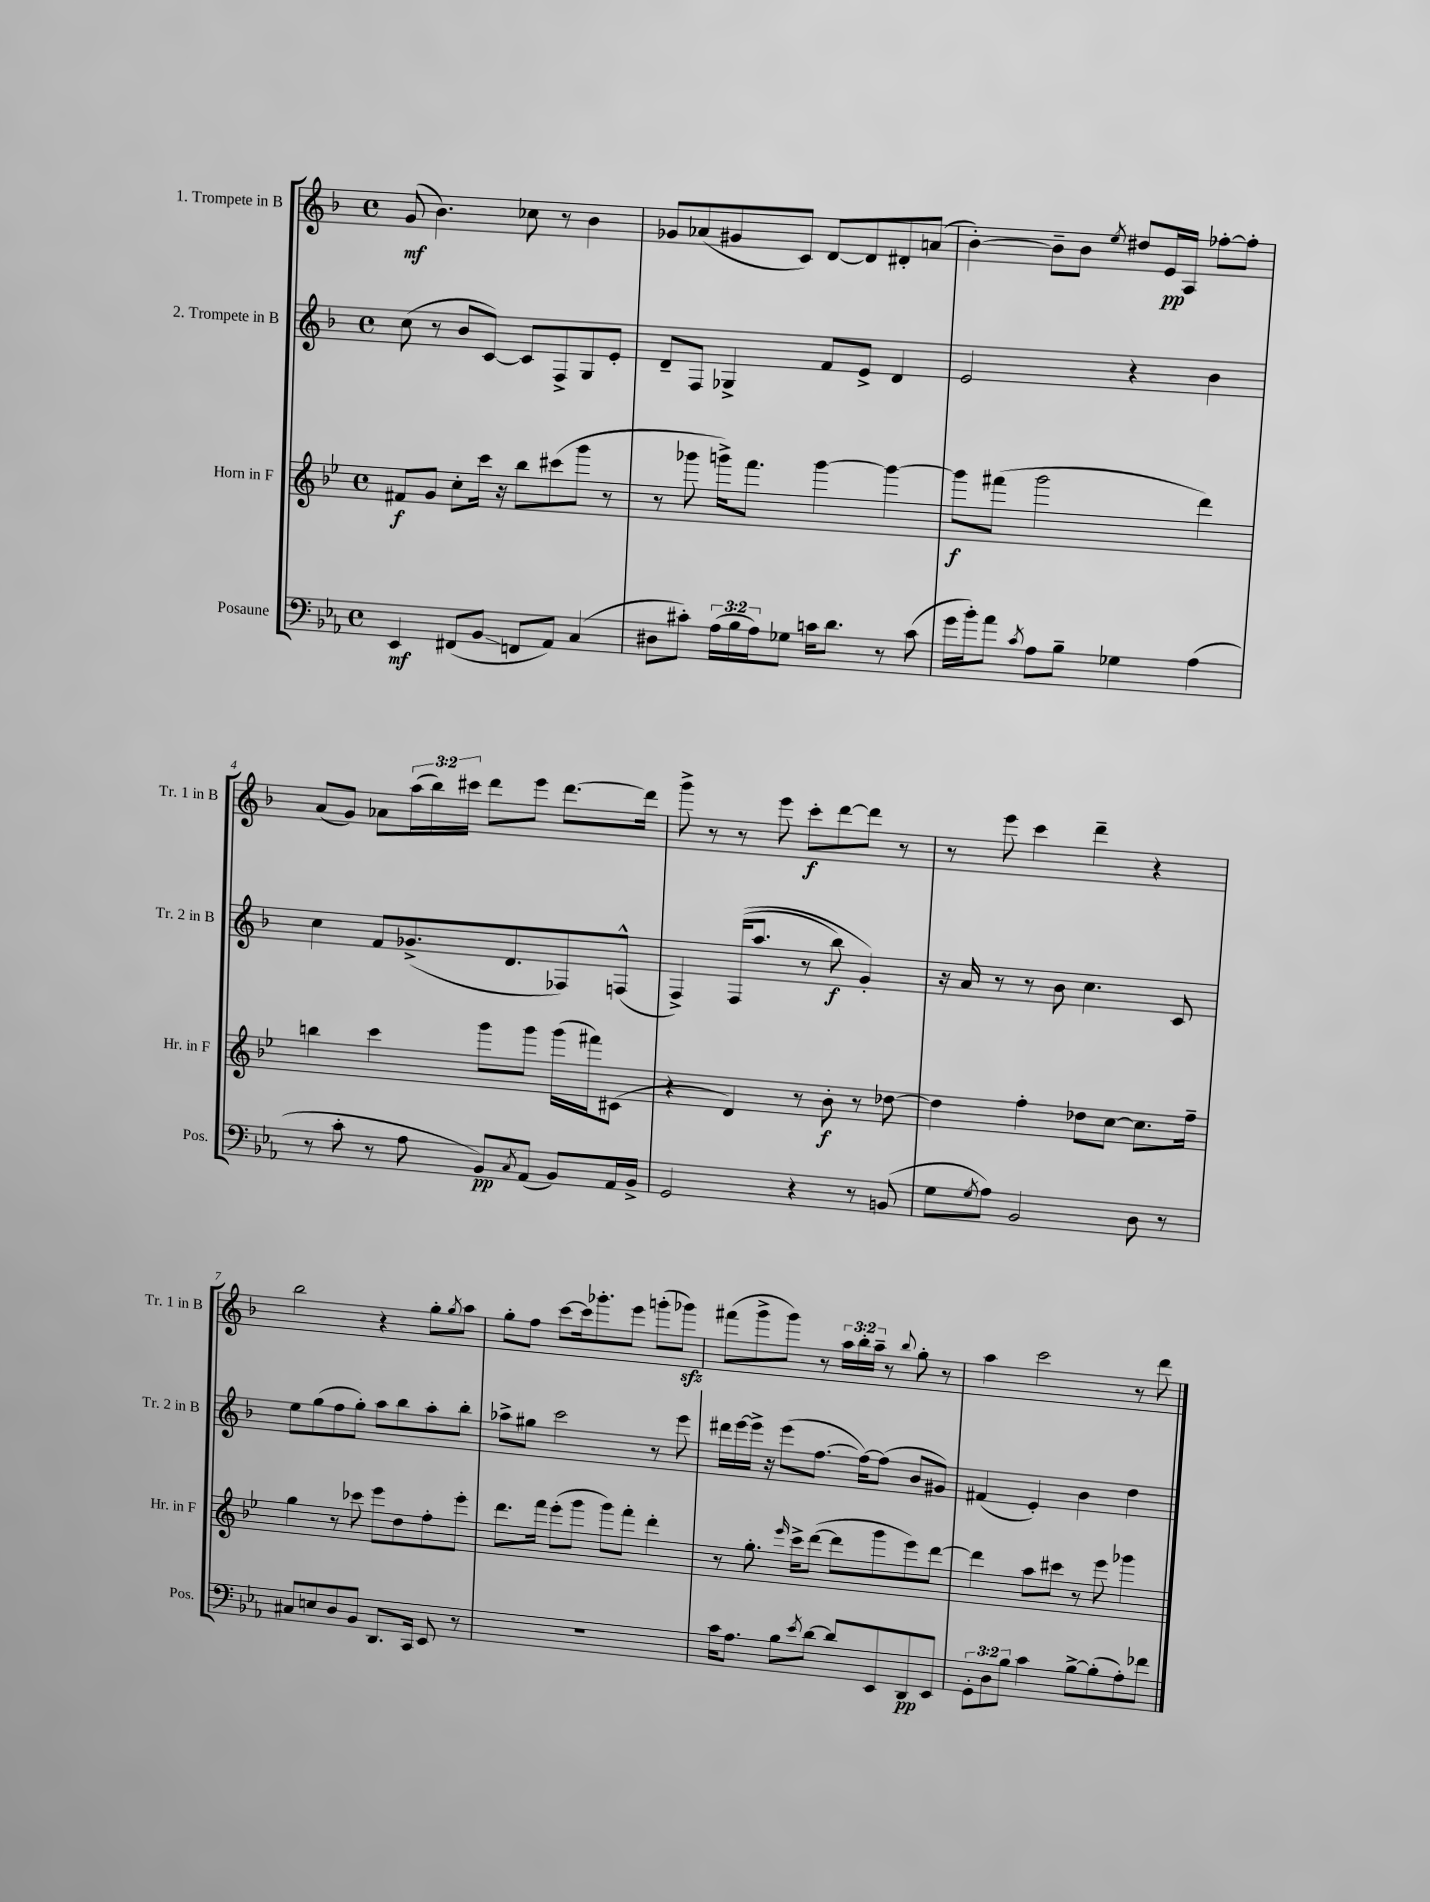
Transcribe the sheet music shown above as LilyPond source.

<<
\new StaffGroup <<
\new Staff = "s0" \with { instrumentName = "1. Trompete in B" shortInstrumentName = "Tr. 1 in B" } {
    \clef treble \key f \major \defaultTimeSignature \time 4/4 \override Staff.TupletNumber.text = #tuplet-number::calc-fraction-text
    g'8\mf( bes'4.) ces''8 r8 bes'4 |
    ges'8 aes'8( gis'8 c'8) d'8~ d'8 dis'8-. a'8( |
    bes'4~-.) bes'8-- bes'8 \acciaccatura { e''8 } dis''8 e'16\pp a16 fes''8~-. fes''8-. |
    a'8( g'8) aes'8 \tuplet 3/2 { a''16( bes''16) cis'''16 } d'''8 e'''8 d'''8.~ d'''16 |
    g'''8-> r8 r8 e'''8 c'''8-.\f d'''8~ d'''8 r8 |
    r8 e'''8 c'''4 d'''4-- r4 |
    bes''2 r4 g''8-. \acciaccatura { g''8 } a''8 |
    g''8-. f''8 c'''8~ c'''16 ges'''8.-. e'''8 g'''8-.( ges'''8\sfz) |
    fis'''8( g'''8-> g'''8) r8 \tuplet 3/2 { a''16 bes''16-. a''16-- } r8 \appoggiatura { bes''8 } g''8-. r8 |
    a''4 c'''2 r8 d'''8 \bar "|." |
}
\new Staff = "s1" \with { instrumentName = "2. Trompete in B" shortInstrumentName = "Tr. 2 in B" } {
    \clef treble \key f \major \defaultTimeSignature \time 4/4
    c''8( r8 bes'8 c'8~) c'8 f8-> g8 e'8-. |
    d'8-- f8 ges4-> f'8 e'8-> d'4 |
    e'2 r4 bes'4 |
    c''4 f'8 ges'8.->( d'8. fes8) f8-^( |
    f4->) f16(\( a''8. r8 bes''8\f) g'4-.\) |
    r16 a'16 r8 r8 bes'8 c''4. c'8 |
    e''8 g''8( f''8 g''8-.) a''8 bes''8 a''8-. bes''8-. |
    aes''8-> gis''8 c'''2 r8 e'''8 |
    dis'''16 e'''16~ e'''16-> r16 e'''8( f''8.~ f''16~) f''8( bes'8 gis'8) |
    fis'4( e'4-.) bes'4 d''4 \bar "|." |
}
\new Staff = "s2" \with { instrumentName = "Horn in F" shortInstrumentName = "Hr. in F" } {
    \clef treble \key bes \major \defaultTimeSignature \time 4/4
    fis'8\f g'8 c''8-. c'''16 r16 bes''8 cis'''8( g'''8 r8 |
    r8 ges'''8 g'''16->) f'''8. g'''4~ g'''4~ |
    g'''8\f fis'''8( g'''2 d'''4) |
    b''4 c'''4 g'''8 g'''8 g'''16( fis'''16) cis'8( |
    r4 d'4) r8 bes'8-.\f r8 des''8~ |
    des''4 f''4-. des''8 c''8~ c''8. f''16-- |
    g''4 r8 ces'''8 ees'''8 d''8 f''8-. ees'''8-. |
    d'''8. f'''16 ees'''8-.( g'''8 g'''8) f'''8-. d'''4-. |
    r8 g''8.-. \grace { ees'''16 } c'''16-> d'''8~( d'''8 g'''8 ees'''8) d'''8~ |
    d'''4 a''8 cis'''8 r8 ees'''8 ges'''4 \bar "|." |
}
\new Staff = "s3" \with { instrumentName = "Posaune" shortInstrumentName = "Pos." } {
    \clef bass \key ees \major \defaultTimeSignature \time 4/4 \override Staff.TupletNumber.text = #tuplet-number::calc-fraction-text
    ees,4\mf fis,8( bes,8\glissando f,8 aes,8) c4( |
    dis8 cis'8-.) \tuplet 3/2 { aes16( bes16 aes16) } ges8 c'16 d'8. r8 c'8( |
    g'16 bes'16-.) aes'8 \acciaccatura { c'8 } aes8 bes8-- ges4 aes4( |
    r8 c'8-. r8 aes8 bes,8\pp) \acciaccatura { c8 } aes,8( bes,8) aes,16 bes,16-> |
    g,2 r4 r8 b,8( |
    g8 \acciaccatura { g8 } aes8) bes,2 d8 r8 |
    cis8 e8 d8 bes,8 d,8. c,16 ees,8 r8 |
    R1 |
    c'16 aes8. bes8 \acciaccatura { ees'8 } d'8~ d'8 ees,8 d,8\pp ees,8 |
    \tuplet 3/2 { g,8-. d8 bes8 } c'4 bes8~-> bes8-.( aes8-.) fes'8 \bar "|." |
}
>>
>>
